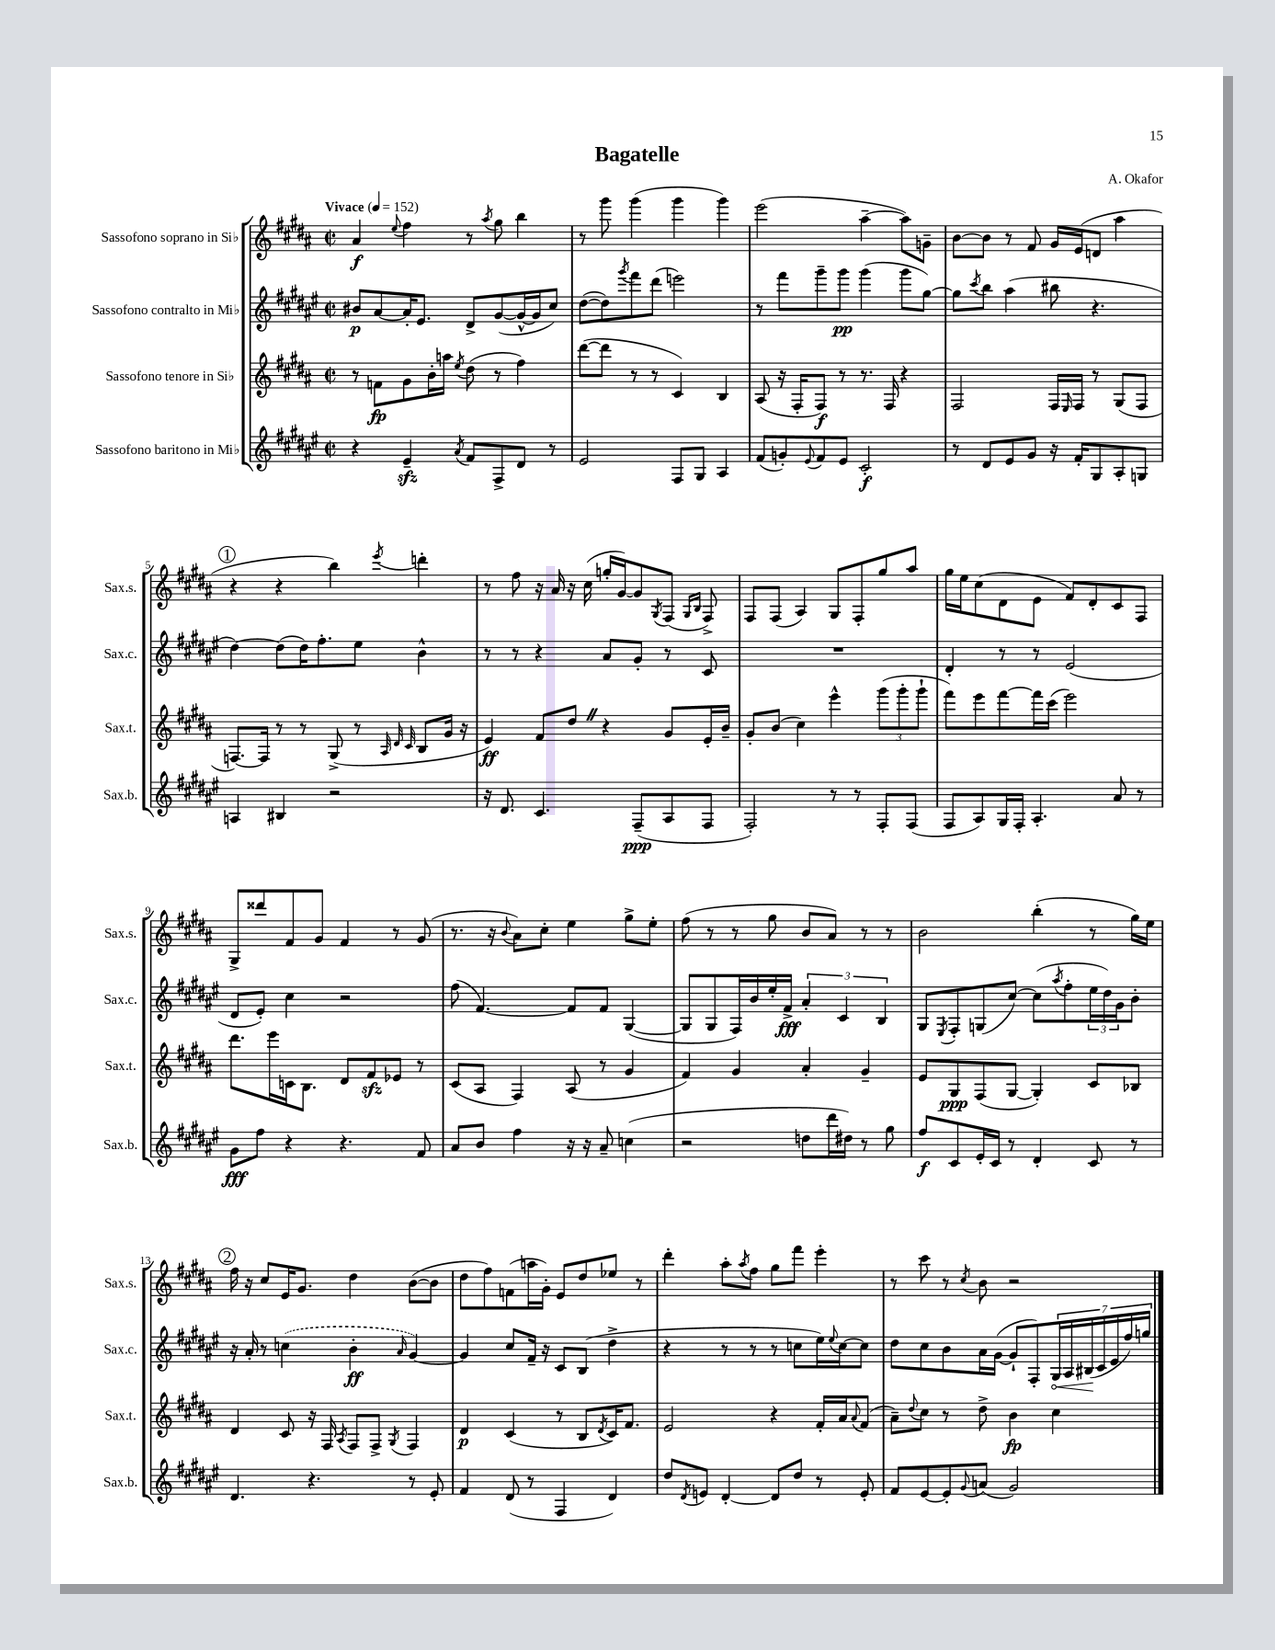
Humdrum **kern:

**kern	**dynam	**kern	**dynam	**kern	**dynam	**kern	**dynam
*part4	*part4	*part3	*part3	*part2	*part2	*part1	*part1
*staff4	*staff4	*staff3	*staff3	*staff2	*staff2	*staff1	*staff1
*I"Sassofono baritono in Mi♭	*	*I"Sassofono tenore in Si♭	*	*I"Sassofono contralto in Mi♭	*	*I"Sassofono soprano in Si♭	*
*I'Sax.b.	*	*I'Sax.t.	*	*I'Sax.c.	*	*I'Sax.s.	*
*clefG2	*	*clefG2	*	*clefG2	*	*clefG2	*
*k[f#c#g#d#a#e#]	*	*k[f#c#g#d#a#]	*	*k[f#c#g#d#a#e#]	*	*k[f#c#g#d#a#]	*
*M2/2	*	*M2/2	*	*M2/2	*	*M2/2	*
*met(c|)	*	*met(c|)	*	*met(c|)	*	*met(c|)	*
*MM152	*	*MM152	*	*MM152	*	*MM152	*
=1	=1	=1	=1	=1	=1	=1	=1
!	!	!	!	!	!	!LO:TX:a:B:t=Vivace	!
4r	.	8r	.	8b#X/L	p	4a#/	f
.	.	8fn\L	fp	[8a#/	.	.	.
.	.	.	.	.	.	8qqee/	.
4e#zz~/	.	8g#\	.	16a#'/K]	.	4ff#\	.
.	.	.	.	8.e#/J	.	.	.
.	.	16b'\L	.	.	.	.	.
.	.	16aan\JJ	.	.	.	.	.
8qa#/	.	8qee/	.	.	.	.	.
8f#/L	.	(8dd#\	.	8d#^/L	.	8r	.
.	.	.	.	.	.	8qaa#/	.
8F#^/	.	8r	.	([8g#/	.	8gg#\	.
8d#/J	.	4ff#\)	.	16g#^^/L_	.	4bb\	.
.	.	.	.	16g#/J]	.	.	.
8r	.	.	.	8cc#/J)	.	.	.
=2	=2	=2	=2	=2	=2	=2	=2
2e#/	.	([8ddd#\L	.	([8dd#\L	.	8r	.
.	.	8ddd#\J]	.	8dd#\])	.	8ggg#\	.
.	.	.	.	8qggg#/	.	.	.
.	.	8r	.	8fff#\	.	(4ggg#\	.
.	.	8r	.	(8ddd#\J	.	.	.
8F#/L	.	4c#/)	.	2eeen\)	.	4ggg#\	.
8G#/J	.	.	.	.	.	.	.
4A#/	.	4B/	.	.	.	4ggg#\)	.
=3	=3	=3	=3	=3	=3	=3	=3
(8f#/L	.	(8A#/	.	8r	.	(2eee\	.
8gn'/)	.	16r	.	8fff#\L	.	.	.
.	.	16F#'/KL	.	.	.	.	.
8qqe#/	.	.	.	.	.	.	.
8f#/	.	8F#/J)	f	8ggg#~\	.	.	.
8e#/J	.	8r	.	8ggg#\J	pp	.	.
2c#'/	f	8.r	.	(4ggg#\	.	[4aa#~\	.
.	.	16F#/	.	.	.	.	.
.	.	4r	.	8ggg#\L	.	8aa#\L])	.
.	.	.	.	[8gg#\J)	.	8gn~\J	.
=4	=4	=4	=4	=4	=4	=4	=4
8r	.	2F#/	.	8gg#\L]	.	[8b\L	.
.	.	.	.	8qccc#/	.	.	.
8d#/L	.	.	.	8bb\J	.	8b\J]	.
8e#/	.	.	.	(4aa#\	.	8r	.
8g#/J	.	.	.	.	.	8f#/	.
16r	.	16F#/LL	.	8bb#X\	.	16g#/LL	.
.	.	16qqE/	.	.	.	.	.
16f#'/KL	.	16F#/JJ	.	.	.	(16e/J	.
8G#/	.	8r	.	4.r	.	8dn/J	.
8A#'/	.	(8G#/L	.	.	.	4aa#\	.
8Gn/J	.	8F#/J	.	.	.	.	.
!!LO:LB:g=z
!!LO:REH:place=s1:t=1
=5	=5	=5	=5	=5	=5	=5	=5
4An/	.	[8.Fn/L)	.	[4dd#\)	.	4r	.
.	.	16F/Jk]	.	.	.	.	.
4B#X/	.	8r	.	(8dd#\L]	.	4r	.
.	.	8r	.	16dd#\K)	.	.	.
.	.	.	.	8.ff#'\	.	.	.
2r	.	(8G#^/	.	.	.	4bb\)	.
.	.	8r	.	8ee#\J	.	.	.
.	.	32qqA#/	.	.	.	.	.
.	.	32qqd#/	.	.	.	.	.
.	.	32qqc#/	.	.	.	8qeee/	.
.	.	8B/L	.	4b^^\	.	4dddn'\	.
.	.	16g#/Jk	.	.	.	.	.
.	.	16r	.	.	.	.	.
=6	=6	=6	=6	=6	=6	=6	=6
16r	.	4e/)	ff	8r	.	8r	.
8.d#/	.	.	.	.	.	.	.
.	.	.	.	8r	.	8ff#\	.
4.c#/	.	8f#/L	.	4r	.	16r	.
.	.	.	.	.	.	16a#/	.
.	.	8dd#Z/J	.	.	.	16r	.
.	.	.	.	.	.	(16cc#\	.
.	.	4r	.	8a#/L	.	16ggn'/LL	.
.	.	.	.	.	.	[16g#/J)	.
(8F#~/L	ppp	.	.	8g#'/J	.	8g#/]	.
.	.	.	.	.	.	8qG#/	.
8A#/	.	8g#/L	.	8r	.	(8F#/J	.
.	.	.	.	.	.	16qqG#/LL	.
.	.	.	.	.	.	16qqB/JJ	.
8F#/J	.	16e'/L	.	8c#/	.	8F#^/)	.
.	.	16b~/JJ	.	.	.	.	.
=7	=7	=7	=7	=7	=7	=7	=7
2F#'/)	.	8g#'/L	.	1r	.	8F#/L	.
.	.	(8b/J	.	.	.	(8F#/J	.
.	.	4cc#\)	.	.	.	4A#/)	.
8r	.	4eee^^\	.	.	.	8G#/L	.
8r	.	.	.	.	.	8F#'/	.
8F#'/L	.	(12ggg#\L	.	.	.	8gg#/	.
.	.	12ggg#'\	.	.	.	.	.
(8F#/J	.	.	.	.	.	8aa#/J	.
.	.	12ggg#`\J	.	.	.	.	.
=8	=8	=8	=8	=8	=8	=8	=8
8F#/L	.	8fff#\L)	.	4d#'/	.	16gg#\LL	.
.	.	.	.	.	.	16ee\J	.
8A#/)	.	8eee\	.	.	.	(8cc#\	.
16G#/L	.	[8fff#\	.	8r	.	8d#\	.
16F#'/JJ	.	.	.	.	.	.	.
4.A#'/	.	16fff#\L]	.	8r	.	8e\J	.
.	.	(16ccc#\JJ	.	.	.	.	.
.	.	2eee\)	.	(2e#/	.	8f#/L)	.
.	.	.	.	.	.	8d#'/	.
8a#/	.	.	.	.	.	8c#/	.
8r	.	.	.	.	.	8F#/J	.
!!LO:LB:g=z
=9	=9	=9	=9	=9	=9	=9	=9
8g#\L	fff	8.ddd#\L	.	8d#/L	.	8G#^/L	.
8ff#\J	.	.	.	8e#'/J)	.	8ddd##X/	.
.	.	16eee\L	.	.	.	.	.
4r	.	16cn\J	.	4cc#\	.	8f#/	.
.	.	8.B\J	.	.	.	.	.
.	.	.	.	.	.	8g#/J	.
4.r	.	8d#/L	.	2r	.	4f#/	.
.	.	8f#zz/	.	.	.	.	.
.	.	8e-X/J	.	.	.	8r	.
8f#/	.	8r	.	.	.	(8g#/	.
=10	=10	=10	=10	=10	=10	=10	=10
8a#/L	.	(8c#/L	.	(8ff#\	.	8.r	.
8b/J	.	8A#/J	.	[4.f#/)	.	.	.
.	.	.	.	.	.	16r	.
.	.	.	.	.	.	8qqb/	.
4ff#\	.	4F#/)	.	.	.	8a#\L)	.
.	.	.	.	.	.	8cc#'\J	.
16r	.	(8A#/	.	8f#/L]	.	4ee\	.
16r	.	.	.	.	.	.	.
8a#~/	.	8r	.	8f#/J	.	.	.
(4ccn\	.	4g#/	.	([4G#/	.	8gg#^\L	.
.	.	.	.	.	.	8ee'\J	.
=11	=11	=11	=11	=11	=11	=11	=11
2r	.	4f#/)	.	8G#/L]	.	(8ff#\	.
.	.	.	.	8G#/	.	8r	.
.	.	4g#/	.	16F#/L)	.	8r	.
.	.	.	.	16b/	.	.	.
.	.	.	.	16ee#'/	.	8gg#\	.
.	.	.	.	16f#^/JJ	fff	.	.
8ddn\L	.	4a#'/	.	6a#'/	.	8b/L	.
16ddd#\L	.	.	.	.	.	8a#/J)	.
.	.	.	.	6c#/	.	.	.
16dd#X\JJ)	.	.	.	.	.	.	.
8r	.	4g#~/	.	.	.	8r	.
.	.	.	.	6B/	.	.	.
8gg#\	.	.	.	.	.	8r	.
=12	=12	=12	=12	=12	=12	=12	=12
8ff#/L	f	8e/L	.	8G#/L	.	2b\	.
.	.	.	.	8qE#/	.	.	.
8c#/	.	8G#/	ppp	8F#'/	.	.	.
16e#'/L	.	(8F#/	.	(8Gn/	.	.	.
16c#/JJ	.	.	.	.	.	.	.
8r	.	[8G#/J	.	[8cc#/J)	.	.	.
4d#'/	.	4G#'/])	.	(8cc#\L]	.	(4bb'\	.
.	.	.	.	8qaa#/	.	.	.
.	.	.	.	8ff#'\	.	.	.
8c#/	.	8c#/L	.	24ee#\L	.	8r	.
.	.	.	.	24dd#\)	.	.	.
.	.	.	.	24g#\J	.	.	.
8r	.	8B-X/J	.	8b'\J	.	16gg#\LL)	.
.	.	.	.	.	.	16ee\JJ	.
!!LO:LB:g=z
!!LO:REH:place=s1:t=2
=13	=13	=13	=13	=13	=13	=13	=13
4.d#/	.	4d#/	.	16r	.	16ff#\	.
.	.	.	.	16a#'/	.	16r	.
.	.	.	.	8r	.	8cc#/L	.
.	.	8c#/	.	(4ccn\	.	16e/K	.
.	.	.	.	.	.	8.g#/J	.
4.r	.	16r	.	.	.	.	.
.	.	16F#/	.	.	.	.	.
.	.	8qA#/	.	.	.	.	.
.	.	8F#/L	.	4b'\	ff	4dd#\	.
.	.	8F#^/J	.	.	.	.	.
.	.	8qG#/	.	16qqa#/	.	.	.
8r	.	4F#/	.	[4g#/)	.	([8b\L	.
8e#'/	.	.	.	.	.	8b\J]	.
=14	=14	=14	=14	=14	=14	=14	=14
4f#/	.	4d#/	p	4g#/]	.	8dd#\L	.
.	.	.	.	.	.	8ff#\)	.
(8d#/	.	(4c#/	.	8cc#/L	.	(8fn\	.
8r	.	.	.	16f#~/Jk	.	16aan\L	.
.	.	.	.	16r	.	16g#'\JJ)	.
4F#/	.	8r	.	8c#/L	.	8e/L	.
.	.	8B/L	.	(8B/J	.	8dd#/	.
.	.	8qd#/	.	.	.	.	.
4d#/)	.	16c#/K)	.	4dd#^\	.	8ee-X/J	.
.	.	8.f#/J	.	.	.	.	.
.	.	.	.	.	.	8r	.
=15	=15	=15	=15	=15	=15	=15	=15
8dd#/L	.	2e/	.	4r	.	4ddd#'\	.
8qd#/	.	.	.	.	.	.	.
8en/J	.	.	.	.	.	.	.
[4d#'/	.	.	.	8r	.	8aa#'\L	.
.	.	.	.	.	.	8qaa#/	.
.	.	.	.	8r	.	8ff#\J	.
8d#/L]	.	4r	.	8r	.	8gg#\L	.
8dd#/J	.	.	.	8ccn\L	.	8fff#\J	.
8r	.	16f#'/LL	.	16ee#\L)	.	4eee'\	.
.	.	.	.	8qqee#/	.	.	.
.	.	16a#/J	.	[16cc\J	.	.	.
.	.	8qqa#/	.	.	.	.	.
8e'/	.	(8f#/J	.	8cc\J]	.	.	.
=16	=16	=16	=16	=16	=16	=16	=16
8f#/L	.	8a#~\L)	.	8dd#\L	.	8r	.
.	.	8qqdd#/	.	.	.	.	.
[8e#/	.	8cc#\J	.	8cc#\	.	8ccc#\	.
8e#'/]	.	8r	.	8b\	.	8r	.
8qqg#/	.	.	.	.	.	8qcc#/	.
(8an/J	.	8dd#^\	.	16a#\L	.	8b\	.
.	.	.	.	([16g#\JJ	.	.	.
2g#/)	.	4b\	fp	8g#`/L]	.	2r	.
.	.	.	.	8F#'/)	.	.	.
!	!	!	!	!	!LO:HP:b	!	!
.	.	4cc#\	.	28G#/L	<	.	.
.	.	.	.	28A#/	.	.	.
.	.	.	.	(28B#X/	.	.	.
.	.	.	.	28c#/	[	.	.
.	.	.	.	28e#/	.	.	.
.	.	.	.	28ff#/)	.	.	.
.	.	.	.	28ggn/JJ	.	.	.
==	==	==	==	==	==	==	==
*-	*-	*-	*-	*-	*-	*-	*-
